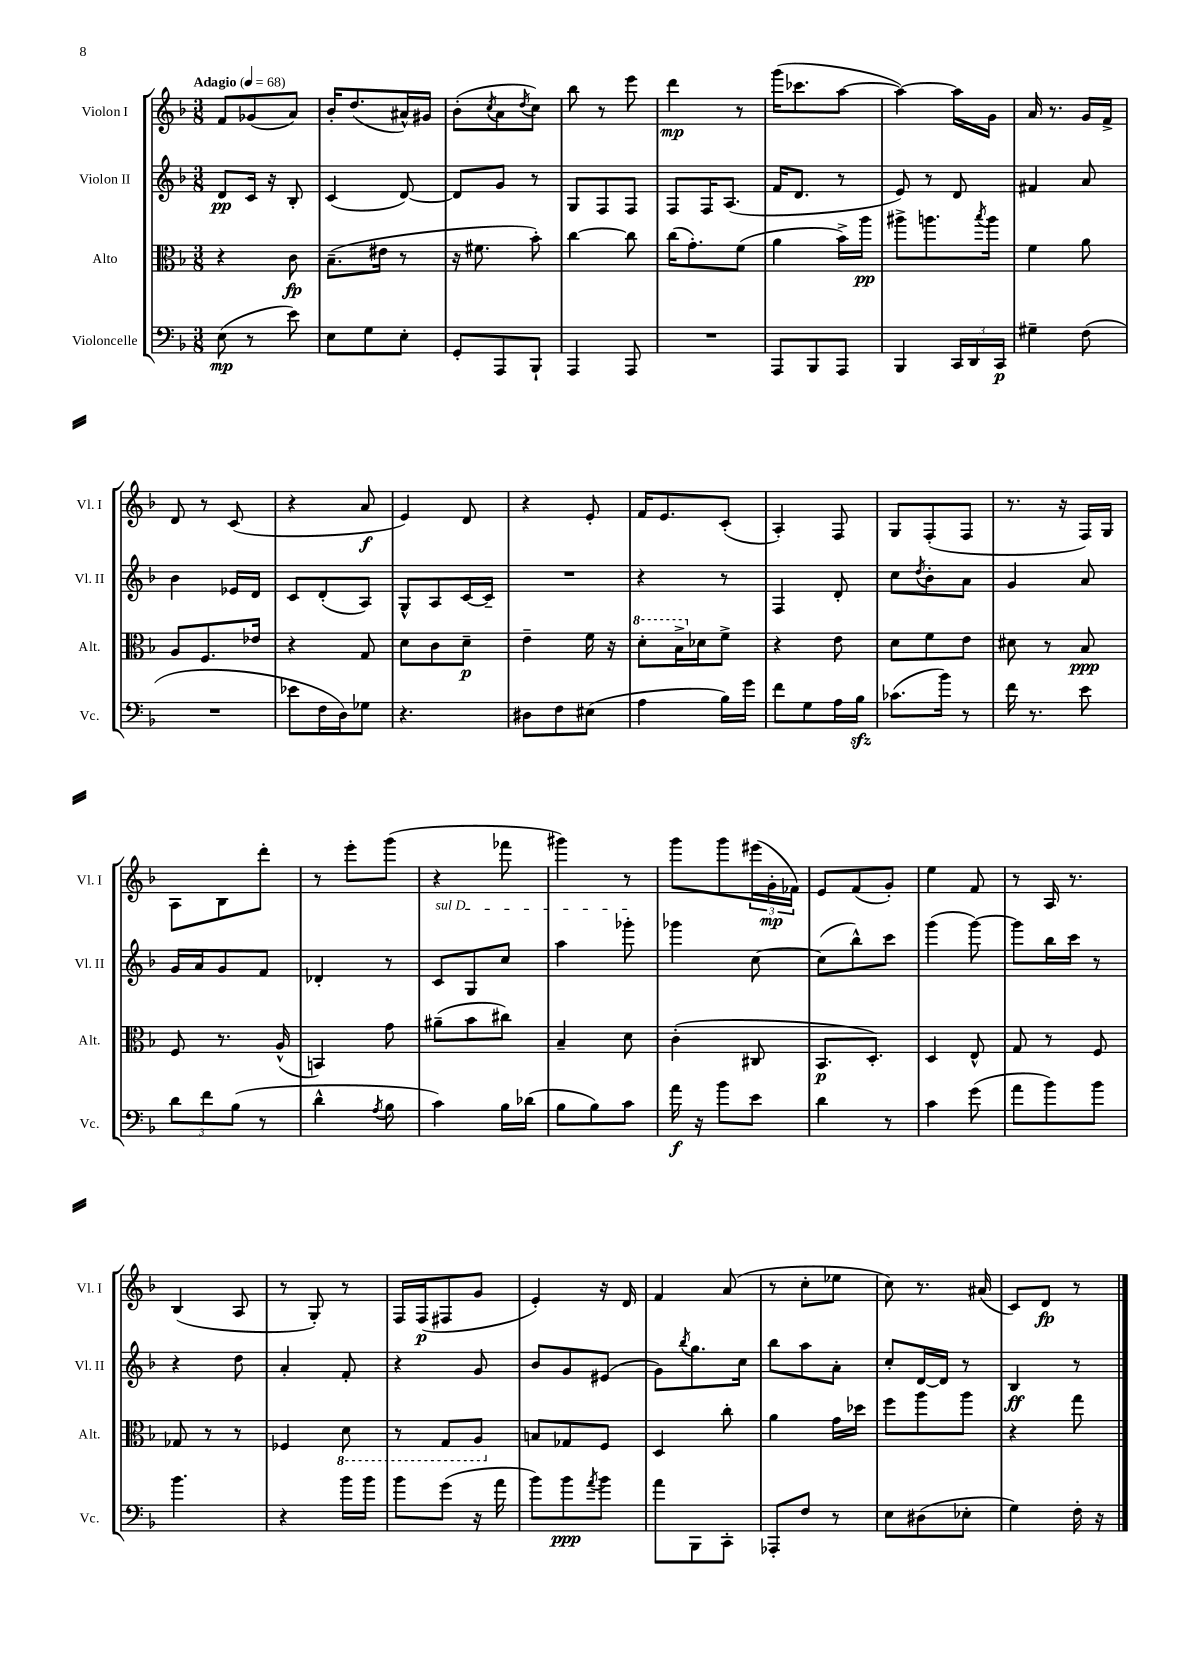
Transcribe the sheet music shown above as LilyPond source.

<<
\new StaffGroup <<
\new Staff = "s0" \with { instrumentName = "Violon I" shortInstrumentName = "Vl. I" } {
    \clef treble \key f \major \numericTimeSignature \time 3/8 \tempo "Adagio" 4 = 68
    f'8 ges'8( a'8) |
    bes'16-. d''8.( ais'16-^) gis'16 |
    bes'8-.( \acciaccatura { c''8 } a'8 \acciaccatura { d''8 } c''8) |
    bes''8 r8 e'''8 |
    d'''4\mp r8 |
    g'''16( ces'''8. a''8~ |
    a''4~) a''16 g'16 |
    a'16 r8. g'16 f'16-> |
    d'8 r8 c'8( |
    r4 a'8\f |
    e'4) d'8 |
    r4 e'8-. |
    f'16 e'8. c'8-.( |
    a4-.) f8 |
    g8 f8-.( f8 |
    r8. r16 f16) g16 |
    a8 bes8 d'''8-. |
    r8 e'''8-. g'''8( |
    r4 fes'''8 |
    gis'''4) r8 |
    g'''8 g'''8 \tuplet 3/2 { eis'''16( g'16-.\mp fes'16) } |
    e'8 f'8( g'8-.) |
    e''4 f'8 |
    r8 a16 r8. |
    bes4( a8 |
    r8 g8-.) r8 |
    f16 f16\p( fis8 g'8 |
    e'4-.) r16 d'16 |
    f'4 a'8( |
    r8 c''8-. ees''8 |
    c''8) r8. ais'16( |
    c'8) d'8\fp r8 \bar "|." |
}
\new Staff = "s1" \with { instrumentName = "Violon II" shortInstrumentName = "Vl. II" } {
    \clef treble \key f \major \numericTimeSignature \time 3/8
    d'8\pp c'16 r16 bes8-. |
    c'4( d'8~) |
    d'8 g'8 r8 |
    g8 f8 f8 |
    f8 f16 a8.( |
    f'16 d'8. r8 |
    e'8) r8 d'8 |
    fis'4 a'8 |
    bes'4 ees'16 d'16 |
    c'8 d'8-.( a8) |
    g8-^ a8 c'16~ c'16-- |
    R4. |
    r4 r8 |
    f4 d'8-. |
    c''8 \acciaccatura { d''8 } bes'8-. a'8 |
    g'4 a'8 |
    g'16 a'16 g'8 f'8 |
    des'4-. r8 |
    \once \override TextSpanner.bound-details.left.text = \markup { \italic "sul D" } c'8\startTextSpan g8 c''8 |
    a''4 ges'''8-.\stopTextSpan |
    ges'''4 c''8~ |
    c''8( bes''8-^) c'''8 |
    g'''4( g'''8~) |
    g'''8 bes''16 c'''16 r8 |
    r4 d''8 |
    a'4-. f'8-. |
    r4 g'8 |
    bes'8 g'8 eis'8( |
    g'8) \acciaccatura { bes''8 } g''8. c''16 |
    bes''8 a''8 a'8-. |
    c''8-. d'16~ d'16 r8 |
    bes4\ff r8 \bar "|." |
}
\new Staff = "s2" \with { instrumentName = "Alto" shortInstrumentName = "Alt." } {
    \clef alto \key f \major \numericTimeSignature \time 3/8
    r4 c'8\fp |
    bes8.--( eis'16 r8 |
    r16 fis'8. bes'8-.) |
    c''4~ c''8 |
    c''16( g'8.-.) f'8( |
    a'4 bes'16->) a''16\pp |
    ais''8-> a''8. \acciaccatura { bes''8 } a''16 |
    f'4 a'8 |
    a8 f8. ees'16 |
    r4 g8 |
    d'8 c'8 d'8--\p |
    e'4-- f'16 r16 |
    \ottava #1 d''8-. bes'16-> \ottava #0 des'16 f'8-> |
    r4 e'8 |
    d'8 f'8 e'8 |
    dis'8 r8 bes8\ppp |
    f8 r8. a16-^( |
    b,4) g'8 |
    ais'8--( bes'8 cis''8) |
    bes4-- d'8 |
    c'4-.( cis8 |
    bes,8.\p d8.-.) |
    d4 e8-^ |
    g8 r8 f8 |
    ges8 r8 r8 |
    fes4 \ottava #-1 d8 |
    r8 g,8 a,8 \ottava #0 |
    b8 ges8 f8 |
    d4 c''8-. |
    a'4 g'16 des''16 |
    f''8 a''8 a''8 |
    r4 g''8 \bar "|." |
}
\new Staff = "s3" \with { instrumentName = "Violoncelle" shortInstrumentName = "Vc." } {
    \clef bass \key f \major \numericTimeSignature \time 3/8
    e8\mp( r8 e'8) |
    e8 g8 e8-. |
    g,8-. a,,8 bes,,8-! |
    a,,4 a,,8 |
    R4. |
    a,,8 bes,,8 a,,8 |
    bes,,4 \tuplet 3/2 { c,16 d,16 c,16\p } |
    gis4-- f8( |
    R4. |
    ees'8 f16 d16) ges8 |
    r4. |
    dis8 f8 eis8( |
    a4 bes16) g'16 |
    f'8 g8 a16 bes16\sfz |
    ces'8.( bes'16) r8 |
    f'16 r8. e'8 |
    \tuplet 3/2 { d'8 f'8 bes8( } r8 |
    d'4-^ \acciaccatura { a8 } bes8 |
    c'4) bes16 des'16( |
    bes8 bes8) c'8 |
    a'16\f r16 bes'8 e'8 |
    d'4 r8 |
    c'4 g'8( |
    a'8 bes'8) bes'8 |
    bes'4. |
    r4 bes'16 bes'16 |
    bes'8 g'8( r16 a'16 |
    bes'8) bes'8\ppp \acciaccatura { a'8 } bes'8 |
    a'8 bes,,8 c,8-. |
    aes,,8-. f8 r8 |
    e8 dis8( ees8-. |
    g4) f16-. r16 \bar "|." |
}
>>
>>
\layout { \context { \Score \remove "Bar_number_engraver" } }
